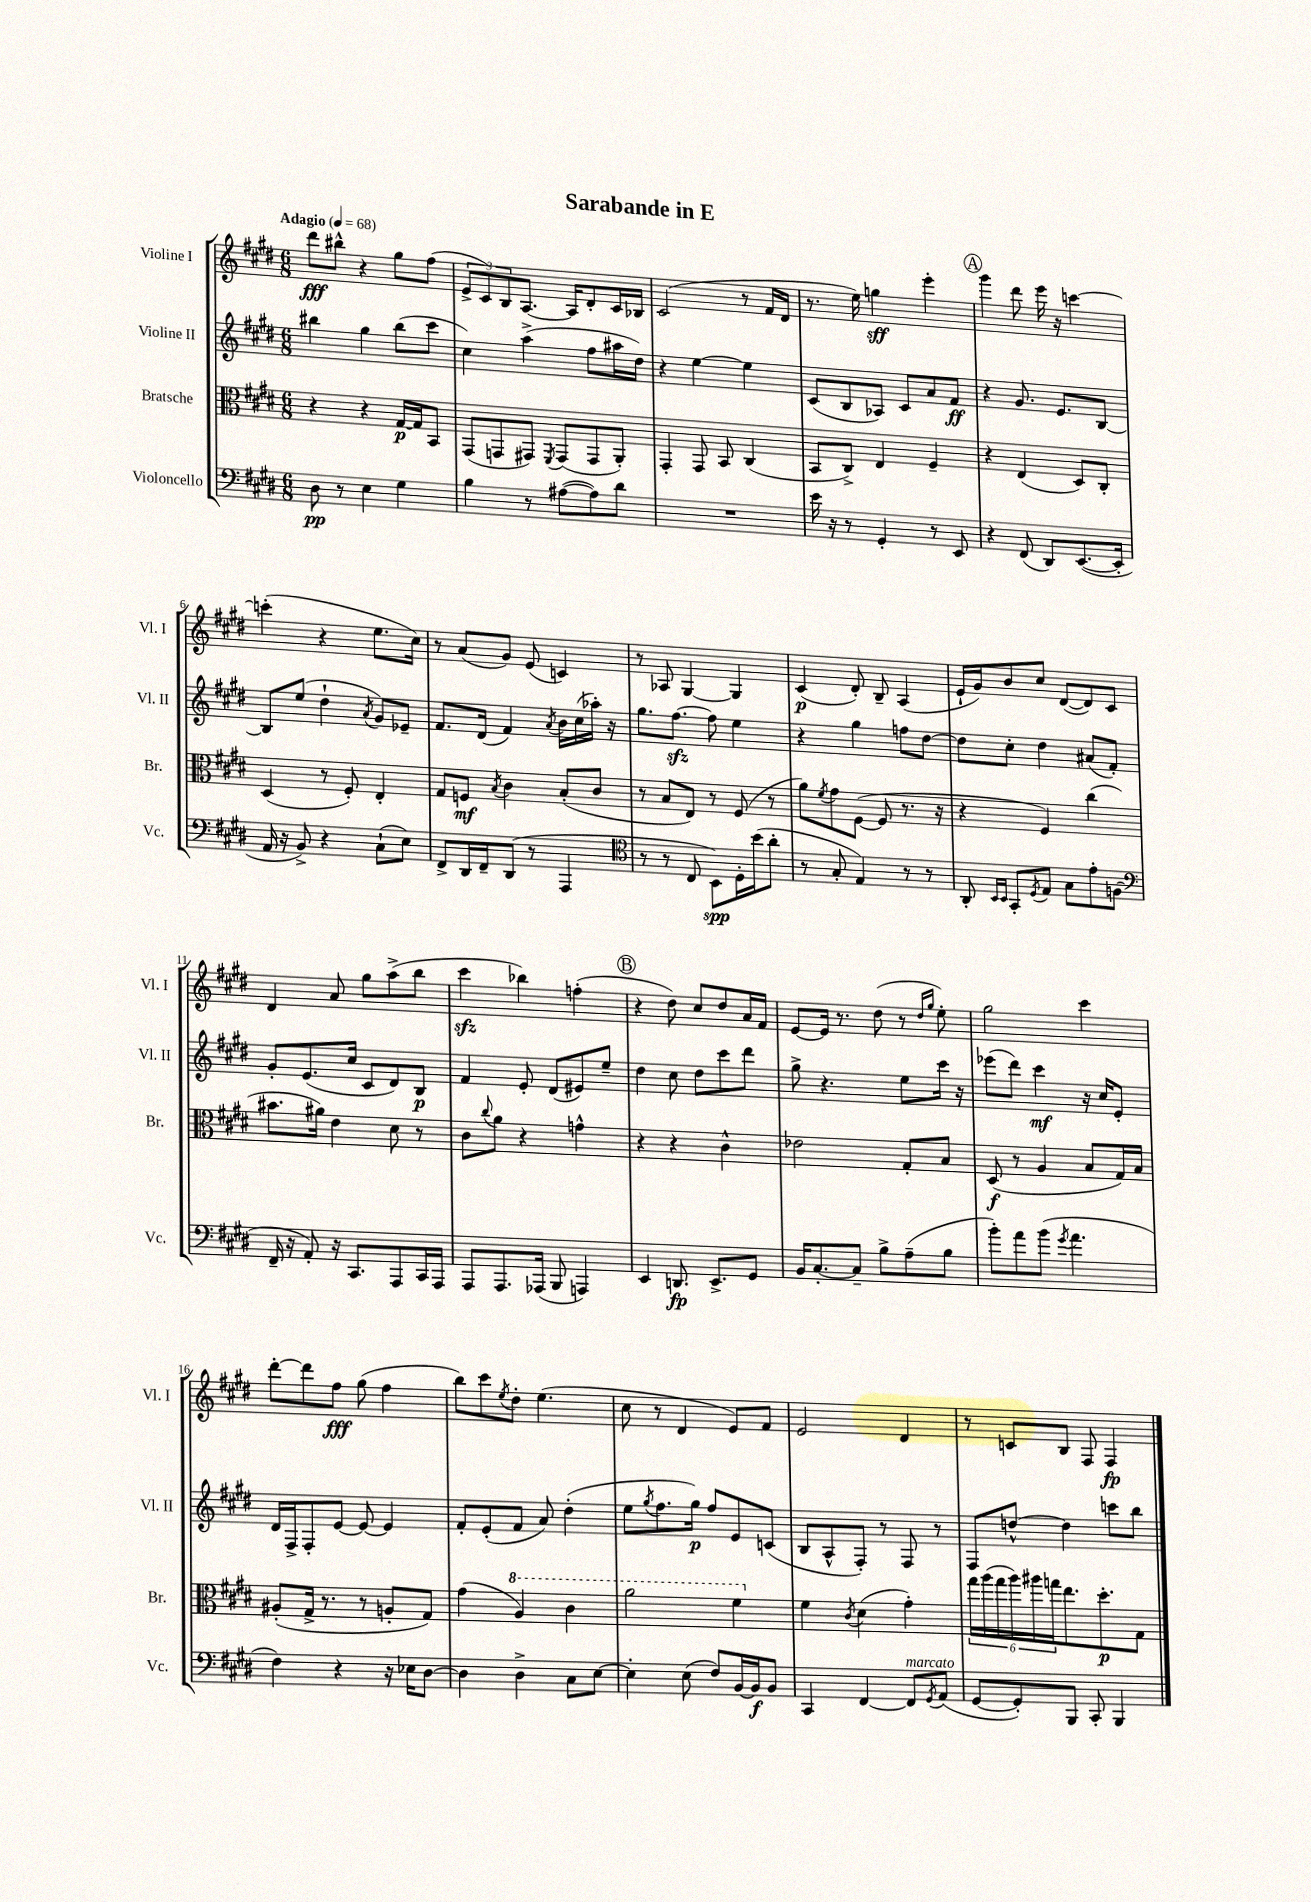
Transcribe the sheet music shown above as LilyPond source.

\header { title = "Sarabande in E" }
<<
\new StaffGroup <<
\new Staff = "s0" \with { instrumentName = "Violine I" shortInstrumentName = "Vl. I" } {
    \clef treble \key e \major \numericTimeSignature \time 6/8 \tempo "Adagio" 4 = 68
    dis'''8\fff bis''8-^ r4 gis''8 fis''8( |
    \tuplet 3/2 { e'8-> cis'8) b8 } a8.~ a16 dis'8-. cis'16 bes16 |
    cis'2( r8 fis'16 dis'16 |
    r8. e''16) g''4\sff e'''4-. |
    \mark \markup { \circle "A" } gis'''4 dis'''8 e'''16 r16 c'''4~ |
    c'''4-.( r4 e''8. cis''16) |
    r8 a'8( gis'8) e'8( c'4) |
    r8 aes8 gis4~ gis4 |
    cis'4\p( dis'8-.) b8-- a4( |
    e'16-! gis'16) b'8 cis''8 dis'8~( dis'8) cis'8 |
    dis'4 a'8 gis''8 a''8->( b''8 |
    cis'''4\sfz bes''4) f''4-.( |
    \mark \markup { \circle "B" } r4 dis''8) cis''8 dis''8 a'16 fis'16 |
    e'8~ e'16 r8. dis''8( r8 \grace { dis''16 gis''16 } e''8-.) |
    gis''2 cis'''4 |
    dis'''8~-. dis'''8 fis''8\fff gis''8( fis''4 |
    b''8) cis'''8 \acciaccatura { e''8 } dis''8-. e''4.( |
    cis''8 r8 dis'4 e'8) fis'8 |
    e'2 dis'4 |
    r8 c'8 b8 fis8 fis4\fp \bar "|." |
}
\new Staff = "s1" \with { instrumentName = "Violine II" shortInstrumentName = "Vl. II" } {
    \clef treble \key e \major \numericTimeSignature \time 6/8
    bis''4 gis''4 bis''8( cis'''8 |
    cis''4) a''4->( fis''8 ais''16 dis''16) |
    r4 e''4~ e''4 |
    cis'8( b8 aes8) cis'8 a'8 fis'8\ff |
    \mark \markup { \circle "A" } r4 gis'8. e'8. b8~ |
    b8 e''8( dis''4-! \acciaccatura { a'8 } gis'8) ees'8-- |
    fis'8. dis'16( fis'4) \acciaccatura { a'8 } b'16 cis''16( aes''16-.) r16 |
    gis''8. fis''8.~\sfz fis''8 e''4 |
    r4 gis''4 f''8 dis''8~ |
    dis''8 cis''8-. dis''4 ais'8( fis'8-.) |
    gis'8-. e'8.( cis''16 cis'8 dis'8) b8\p |
    fis'4 e'8-. dis'8( eis'8) e''8-- |
    \mark \markup { \circle "B" } dis''4 cis''8 dis''8 cis'''8 dis'''8 |
    gis''8-> r4. e''8 cis'''16 r16 |
    ees'''8( dis'''8) cis'''4\mf r16 cis''16 e'8-. |
    dis'16 fis16-> fis8-. e'8~ e'8~ e'4 |
    fis'8-. e'8-.( fis'8 a'8) dis''4-.( |
    e''8 \acciaccatura { gis''8 } fis''8. gis''16\p) fis''8 e'8 c'8( |
    b8 a8-^ fis8-.) r8 fis8 r8 |
    fis8 d''8~-^ d''4 c'''8 b''8 \bar "|." |
}
\new Staff = "s2" \with { instrumentName = "Bratsche" shortInstrumentName = "Br." } {
    \clef alto \key e \major \numericTimeSignature \time 6/8
    r4 r4 gis16~\p gis16 b,8 |
    gis,8( g,8 gis,8) \acciaccatura { fis,8 } gis,8( gis,8 a,8-.) |
    gis,4-. gis,8 b,8 cis4( |
    b,8 cis8->) e4 fis4-- |
    \mark \markup { \circle "A" } r4 e4( dis8) cis8-. |
    dis4( r8 fis8-.) e4-. |
    gis8 f8\mf \acciaccatura { b8 } cis'4 b8-.( cis'8 |
    r8 b8 e8) r8 fis8( r8 |
    a'8) \acciaccatura { fis'8 } gis'8 fis8~( fis8 r8. r16 |
    r4 fis4) cis''4( |
    bis'8. ais'16) e'4 dis'8 r8 |
    cis'8 \appoggiatura { cis''8 } a'8 r4 g'4-^ |
    \mark \markup { \circle "B" } r4 r4 cis'4-^ |
    ees'2 gis8-. b8 |
    dis8\f( r8 a4 b8 gis16) b16 |
    ais8-.( gis16-> r8. r8 a8-. gis8) |
    gis'4( \ottava #1 a'4) cis''4 |
    a''2 fis''4 \ottava #0 |
    fis'4 \acciaccatura { cis'8 } dis'4( gis'4-.) |
    \tuplet 6/4 { gis''16 a''16( gis''16 a''16) ais''16 g''16 } e''8. dis''8.-.\p gis8 \bar "|." |
}
\new Staff = "s3" \with { instrumentName = "Violoncello" shortInstrumentName = "Vc." } {
    \clef bass \key e \major \numericTimeSignature \time 6/8
    dis8\pp r8 e4 gis4 |
    b4 r8 ais8~( ais8) dis'8 |
    R2. |
    e'16 r16 r8 gis,4-. r8 e,8 |
    \mark \markup { \circle "A" } r4 fis,8( dis,8) e,8.~( e,16-. |
    a,16 r16 b,8->) r4 cis8-!( e8) |
    fis,8-> dis,16 fis,16-- dis,8( r8 a,,4 |
    \clef tenor r8 r8 cis8 b,8\spp) dis16-. b'16( a'8-. |
    r8 gis8-. e4) r8 r8 |
    a,8-. \grace { b,16 b,16 } gis,8-. \acciaccatura { dis8 } e8 gis8 e'8-. f8( |
    \clef bass fis,16-- r16 a,8-.) r16 cis,8. a,,8 cis,16 a,,16 |
    a,,8 a,,8. aes,,16( b,,8 a,,4) |
    \mark \markup { \circle "B" } e,4 d,8.\fp e,8.-> gis,8 |
    b,16 cis8.~-. cis8-- b8-> a8--( b8 |
    b'8-.) a'8 b'8( \acciaccatura { gis'8 } a'4. |
    fis4) r4 r16 ees16 dis8~ |
    dis4 dis4-> cis8 e8~ |
    e4-. e8( fis8) b,16~ b,16\f b,8 |
    cis,4 fis,4~ fis,8^\markup { \italic "marcato" } \acciaccatura { gis,8 } a,8( |
    gis,8~ gis,8-.) b,,8 cis,8-. b,,4 \bar "|." |
}
>>
>>
